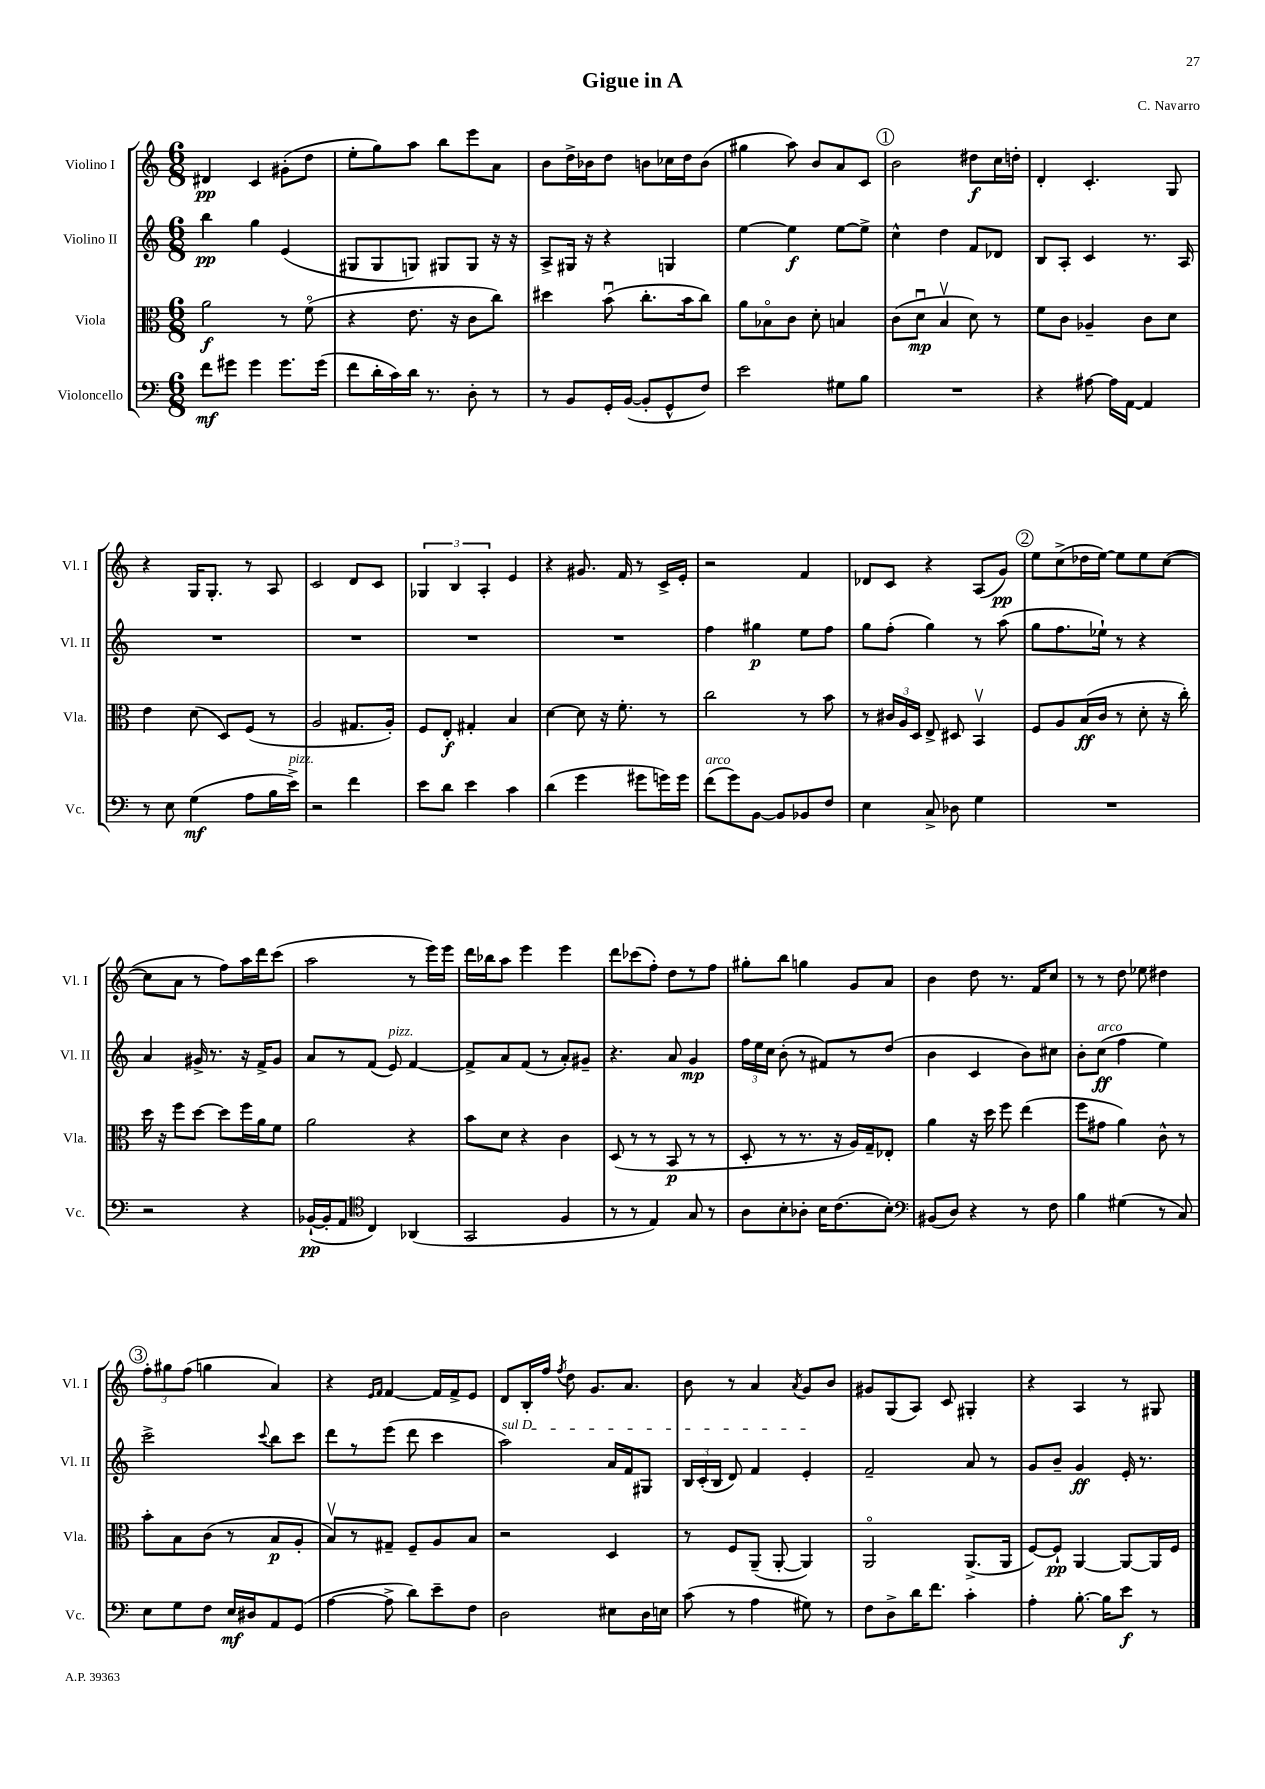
\header { title = "Gigue in A" composer = "C. Navarro" }
<<
\new StaffGroup <<
\new Staff = "s0" \with { instrumentName = "Violino I" shortInstrumentName = "Vl. I" } {
    \clef treble \key c \major \numericTimeSignature \time 6/8
    \autoBeamOff dis'4\pp c'4 gis'8[-.( d''8] |
    e''8[-. g''8) a''8] b''8[ e'''8 a'8] |
    b'8[ d''16-> bes'16 d''8] b'8[ ces''16 d''16 b'8]( |
    gis''4 a''8) b'8[ a'8 c'8] |
    \mark \markup { \circle "1" } b'2 dis''8[\f c''16 d''16]-. |
    d'4-. c'4.-. g8 |
    r4 g16[ g8.]-. r8 a8 |
    c'2 d'8[ c'8] |
    \tuplet 3/2 { ges4 b4 a4-. } e'4 |
    r4 gis'8. f'16 r8 c'16[-> e'16]-. |
    r2 f'4 |
    des'8[ c'8] r4 a8[( g'8]\pp) |
    \mark \markup { \circle "2" } e''8[ c''8->( des''16 e''16]~) e''8[ e''8 c''8]~( |
    c''8[ a'8] r8 f''8[) a''16 d'''16 c'''8]( |
    a''2 r8 e'''16[) e'''16] |
    d'''16[ bes''16 a''8] e'''4 e'''4 |
    d'''8[ ces'''8( f''8]-.) d''8[ r8 f''8] |
    gis''8[-. b''8] g''4 g'8[ a'8] |
    b'4 d''8 r8. f'16[ c''8] |
    r8 r8 d''8 ees''8 dis''4 |
    \mark \markup { \circle "3" } \tuplet 3/2 { f''8[-. gis''8 f''8]( } g''4 a'4) |
    r4 \grace { e'16[ f'16] } f'4~ f'16[ f'16-> e'8] |
    d'8[ b16-. f''16] \acciaccatura { f''8 } d''8 g'8.[ a'8.] |
    b'8 r8 a'4 \acciaccatura { a'8 } g'8[ b'8] |
    gis'8[ g8( a8]) c'8 gis4-. |
    r4 a4 r8 gis8 \bar "|." |
}
\new Staff = "s1" \with { instrumentName = "Violino II" shortInstrumentName = "Vl. II" } {
    \clef treble \key c \major \numericTimeSignature \time 6/8
    \autoBeamOff b''4\pp g''4 e'4( |
    gis8[ gis8 g8]) gis8[ gis8] r16 r16 |
    a8[-> gis16] r16 r4 g4 |
    e''4~ e''4\f e''8[~ e''8]-> |
    \mark \markup { \circle "1" } c''4-^ d''4 f'8[ des'8] |
    b8[ a8]-. c'4 r8. a16 |
    R2. |
    R2. |
    R2. |
    R2. |
    f''4 gis''4\p e''8[ f''8] |
    g''8[ f''8]-.( g''4) r8 a''8( |
    \mark \markup { \circle "2" } g''8[ f''8. ees''16]-!) r8 r4 |
    a'4 gis'16-> r8. r16 f'16[-> gis'8] |
    a'8[ r8 f'8]( e'8^\markup { \italic "pizz." }) f'4~ |
    f'8[-> a'8 f'8]( r8 a'8[-.) gis'8]-- |
    r4. a'8 g'4\mp |
    \tuplet 3/2 { f''16[ e''16 c''16] } b'8-.( r8 fis'8[) r8 d''8]( |
    b'4 c'4 b'8[) cis''8] |
    b'8[-. c''8]\ff^\markup { \italic "arco" }( f''4 e''4) |
    \mark \markup { \circle "3" } c'''2-> \appoggiatura { c'''8 } b''8[ c'''8] |
    d'''8[ r8 e'''8]( d'''8 c'''4 |
    \once \override TextSpanner.bound-details.left.text = \markup { \italic "sul D" } a''2\startTextSpan) a'16[ f'16 gis8] |
    \tuplet 3/2 { b16[ c'16-.( b16] } d'8) f'4 e'4-.\stopTextSpan |
    f'2-- a'8 r8 |
    g'8[ b'8]-- g'4\ff e'16-. r8. \bar "|." |
}
\new Staff = "s2" \with { instrumentName = "Viola" shortInstrumentName = "Vla." } {
    \clef alto \key c \major \numericTimeSignature \time 6/8
    \autoBeamOff a'2\f r8 f'8\flageolet( |
    r4 e'8. r16 c'8[ c''8]) |
    dis''4 b'8\downbow( c''8.[-. b'16 c''8]) |
    a'8[ bes8\flageolet c'8] d'8-. b4 |
    \mark \markup { \circle "1" } c'8[( d'8]\downbow\mp b4\upbow d'8) r8 |
    f'8[ c'8] aes4-- c'8[ d'8] |
    e'4 d'8( d8[) f8]( r8 |
    a2 gis8.[ a16]-.) |
    f8[ e8]-.\f gis4-. b4 |
    d'4~ d'8 r16 f'8.-. r8 |
    c''2 r8 b'8 |
    r8 \tuplet 3/2 { cis'16[ a16 d16] } e8-> dis8 b,4\upbow |
    \mark \markup { \circle "2" } f8[ a8 b16\ff( c'16] r8 d'8-. r16 c''16-.) |
    d''16 r16 f''8[ d''8]~ d''8[ f''16 a'16 f'8] |
    a'2 r4 |
    b'8[ d'8] r4 c'4 |
    d8( r8 r8 b,8\p r8 r8 |
    d8-. r8 r8. r16 a16[) g16-- ees8]-. |
    a'4 r16 d''16 f''8 e''4( |
    f''8[ gis'8] a'4) c'8-^ r8 |
    \mark \markup { \circle "3" } b'8[-. b8 c'8]( r8 b8[\p a8]-. |
    b8[\upbow) r8 gis8]-- f8[-- a8 b8] |
    r2 d4 |
    r8 f8[ a,8]--( a,8~-. a,4) |
    a,2\flageolet a,8.[->( a,16] |
    f8[~) f8]-!\pp a,4~ a,8[~ a,16 f16] \bar "|." |
}
\new Staff = "s3" \with { instrumentName = "Violoncello" shortInstrumentName = "Vc." } {
    \clef bass \key c \major \numericTimeSignature \time 6/8
    \autoBeamOff f'8[\mf gis'8] gis'4 gis'8.[ gis'16]( |
    f'8[ d'16-. c'16) d'16] r8. d8-. r8 |
    r8 b,8[ g,16-. b,16]~( b,8[-. g,8-^ f8]) |
    e'2 gis8[ b8] |
    \mark \markup { \circle "1" } R2. |
    r4 ais8~ ais16[ a,16]~ a,4 |
    r8 e8 g4\mf( a8[ b16 e'16]->^\markup { \italic "pizz." }) |
    r2 f'4 |
    e'8[ d'8] e'4 c'4 |
    d'4( g'4 gis'8[ g'16) g'16] |
    f'8[^\markup { \italic "arco" }( g'8) b,8]~ b,8[ bes,8 f8] |
    e4 c8-> des8 g4 |
    \mark \markup { \circle "2" } R2. |
    r2 r4 |
    bes,16[~-!\pp( bes,16-. a,8] \clef tenor c4) aes,4( |
    g,2 f4 |
    r8 r8 e4) g8 r8 |
    a8[ b8-. aes8]-. b16[ c'8.( b8]-.) |
    \clef bass bis,8[( d8]) r4 r8 f8 |
    b4 gis4( r8 c8) |
    \mark \markup { \circle "3" } e8[ g8 f8] e16[\mf dis16 a,8 g,8]( |
    a4~ a8-> d'8[) e'8-- f8] |
    d2 eis8[ d16 e16] |
    c'8( r8 a4 gis8) r8 |
    f8[ d8-> d'16 f'8.] c'4-. |
    a4-. b8.~-. b16[ e'8]\f r8 \bar "|." |
}
>>
>>
\layout { \context { \Score \remove "Bar_number_engraver" } }
